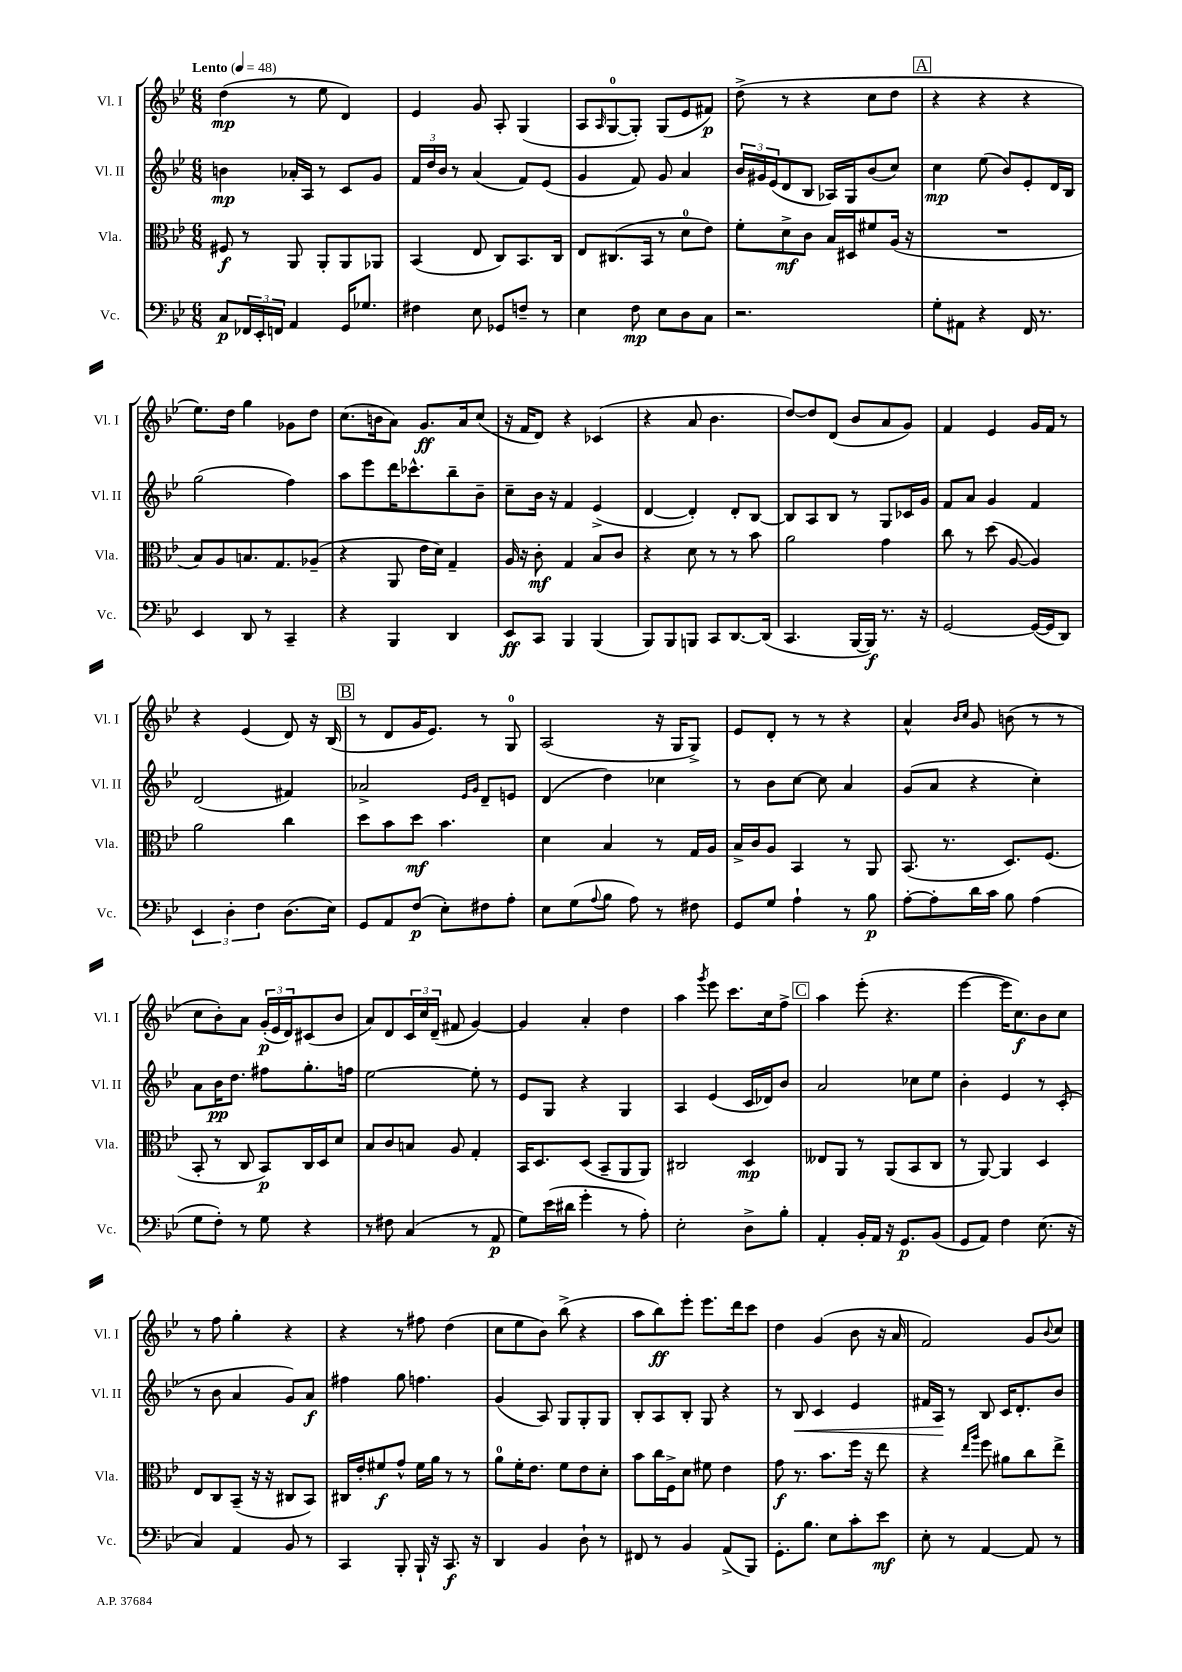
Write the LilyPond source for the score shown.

<<
\new StaffGroup <<
\new Staff = "s0" \with { instrumentName = "Vl. I" shortInstrumentName = "Vl. I" } {
    \clef treble \key bes \major \numericTimeSignature \time 6/8 \tempo "Lento" 4 = 48
    d''4\mp( r8 ees''8 d'4) |
    ees'4 g'8 a8-. g4( |
    a8 \grace { a16 } g8-0~ g8-.) g8( ees'8 fis'8\p) |
    d''8->( r8 r4 c''8 d''8 |
    \mark \markup { \box "A" } r4 r4 r4 |
    ees''8.) d''16 g''4 ges'8 d''8 |
    c''8.( b'16 a'8) g'8.\ff a'16 c''8( |
    r16 f'16 d'8) r4 ces'4( |
    r4 a'8 bes'4. |
    d''8~) d''8 d'8( bes'8 a'8 g'8) |
    f'4 ees'4 g'16 f'16 r8 |
    r4 ees'4( d'8) r16 bes16( |
    \mark \markup { \box "B" } r8 d'8 g'16 ees'8.) r8 g8-0 |
    a2( r16 g16 g8->) |
    ees'8 d'8-. r8 r8 r4 |
    a'4-^ \grace { bes'16 c''16 } g'8 b'8( r8 r8 |
    c''8 bes'8-.) a'8 \tuplet 3/2 { g'16-.\p( ees'16 d'16) } cis'8( bes'8 |
    a'8) d'8 \tuplet 3/2 { c'16 c''16 d'16--( } fis'8 g'4~) |
    g'4 a'4-. d''4 |
    a''4 \acciaccatura { g'''8 } ees'''8 c'''8. c''16 f''8-> |
    \mark \markup { \box "C" } a''4 ees'''8-.( r4. |
    ees'''4~ ees'''16 c''8.\f) bes'8 c''8 |
    r8 f''8 g''4-. r4 |
    r4 r8 fis''8 d''4( |
    c''8 ees''8 bes'8) bes''8->( r4 |
    a''8 bes''8\ff) ees'''8-. ees'''8. d'''16 c'''8 |
    d''4 g'4( bes'8 r16 a'16 |
    f'2) g'8 \appoggiatura { bes'8 } c''8 \bar "|." |
}
\new Staff = "s1" \with { instrumentName = "Vl. II" shortInstrumentName = "Vl. II" } {
    \clef treble \key bes \major \numericTimeSignature \time 6/8
    b'4\mp aes'16-. a16 r8 c'8 g'8 |
    \tuplet 3/2 { f'16 d''16 bes'16 } r8 a'4( f'8) ees'8( |
    g'4 f'8) g'8 a'4 |
    \tuplet 3/2 { bes'16 gis'16 ees'16( } d'8 bes8 aes16) g16 bes'8( c''8) |
    \mark \markup { \box "A" } c''4\mp ees''8( bes'8) ees'8-. d'16 bes16 |
    g''2( f''4) |
    a''8 ees'''8 d'''16 ces'''8.-^ bes''8-- bes'8-- |
    c''8-- bes'16 r16 f'4 ees'4->( |
    d'4~ d'4-.) d'8-. bes8~ |
    bes8 a8 bes8 r8 g8 ces'16 g'16 |
    f'8 a'8 g'4 f'4 |
    d'2( fis'4) |
    \mark \markup { \box "B" } aes'2-> \grace { ees'16 g'16 } d'8-- e'8 |
    d'4( d''4) ces''4 |
    r8 bes'8 c''8~ c''8 a'4 |
    g'8( a'8 r4 c''4-.) |
    a'8 bes'16\pp d''8. fis''8 g''8.-. f''16 |
    ees''2~ ees''8-. r8 |
    ees'8 g8 r4 g4 |
    a4 ees'4( c'16 des'16) bes'8 |
    \mark \markup { \box "C" } a'2 ces''8 ees''8 |
    bes'4-. ees'4 r8 c'8-.( |
    r8 bes'8 a'4 g'8) a'8\f |
    fis''4 g''8 f''4. |
    g'4( a8) g8 g8-. g8 |
    bes8-. a8 bes8-. g8 r4 |
    r8 bes8\< c'4 ees'4 |
    fis'16 a16\! r8 bes8 c'16 d'8.-. bes'8 \bar "|." |
}
\new Staff = "s2" \with { instrumentName = "Vla." shortInstrumentName = "Vla." } {
    \clef alto \key bes \major \numericTimeSignature \time 6/8
    fis8\f r8 a,8 a,8-. a,8 aes,8 |
    bes,4( ees8 c8) bes,8. c16 |
    ees8 cis8.( bes,16 r8 d'8-0 ees'8) |
    f'8-. d'8->\mf c'8 bes16 dis16 fis'8 a16( r16 |
    \mark \markup { \box "A" } R2. |
    bes8) a8 b8. g8. aes8--( |
    r4 a,8 ees'16 d'16) g4-- |
    a16 r16 c'8-.\mf g4 bes8 c'8 |
    r4 d'8 r8 r8 bes'8 |
    a'2 g'4 |
    c''8 r8 d''8( a8~ a4) |
    a'2 c''4 |
    \mark \markup { \box "B" } d''8 bes'8 d''8\mf bes'4. |
    d'4 bes4 r8 g16 a16 |
    bes16-> c'16 a8 bes,4 r8 a,8 |
    bes,8.( r8. d8.) f8.( |
    bes,8-. r8 c8 bes,8\p) c16 d16 d'8 |
    bes8 c'8 b8 a8 g4-. |
    bes,16 d8. d8( bes,8-- a,8 a,8) |
    cis2 d4\mp |
    \mark \markup { \box "C" } eeses8 a,8 r8 a,8( bes,8 c8 |
    r8 a,8~) a,4 d4 |
    ees8 c8 bes,8--( r16 r16 cis8 bes,8) |
    cis16 ees'16-. fis'8\f g'8-^ fis'16 a'16 r8 r8 |
    a'8-0 f'16-. ees'8. f'8 ees'8 d'8-. |
    bes'8 c''16 f16-> d'8 fis'8 ees'4 |
    g'8\f r8. bes'8. f''16 r16 ees''8 |
    r4 \grace { ees''16 a''16 } f''8 ais'8 c''8 ees''8-> \bar "|." |
}
\new Staff = "s3" \with { instrumentName = "Vc." shortInstrumentName = "Vc." } {
    \clef bass \key bes \major \numericTimeSignature \time 6/8
    c8\p \tuplet 3/2 { fes,16 ees,16-. f,16 } a,4 g,16 ges8. |
    fis4 ees8 ges,8 f8-- r8 |
    ees4 f8\mp ees8 d8 c8 |
    r2. |
    \mark \markup { \box "A" } g8-. ais,8 r4 f,16 r8. |
    ees,4 d,8 r8 c,4-- |
    r4 bes,,4 d,4 |
    ees,8\ff c,8 bes,,4 bes,,4( |
    bes,,8) bes,,8 b,,8 c,8 d,8.~ d,16( |
    c,4. bes,,16~ bes,,16\f) r8. r16 |
    g,2~ g,16~( g,16 d,8) |
    \tuplet 3/2 { ees,4 d4-. f4 } d8.( ees16) |
    \mark \markup { \box "B" } g,8 a,8 f8\p( ees8-.) fis8 a8-. |
    ees8 g8( \appoggiatura { a8 } bes8 a8) r8 fis8 |
    g,8 g8 a4-! r8 bes8\p |
    a8~-. a8-. d'16 c'16 bes8 a4( |
    g8 f8-.) r8 g8 r4 |
    r8 fis8 c4( r8 a,8\p |
    g8) ees'16( dis'16 g'4-. r8 a8-.) |
    ees2-. d8-> bes8-. |
    \mark \markup { \box "C" } a,4-. bes,16-. a,16 r16 g,8.\p bes,8( |
    g,8 a,8) f4 ees8.( r16 |
    c4) a,4 bes,8 r8 |
    c,4 bes,,8-. bes,,16-! r16 c,8.\f r16 |
    d,4 bes,4 d8-! r8 |
    fis,8 r8 bes,4 a,8->( bes,,8) |
    g,8.-. bes8. ees8 c'8-. ees'8\mf |
    ees8-. r8 a,4~ a,8 r8 \bar "|." |
}
>>
>>
\layout { \context { \Score \remove "Bar_number_engraver" } }
